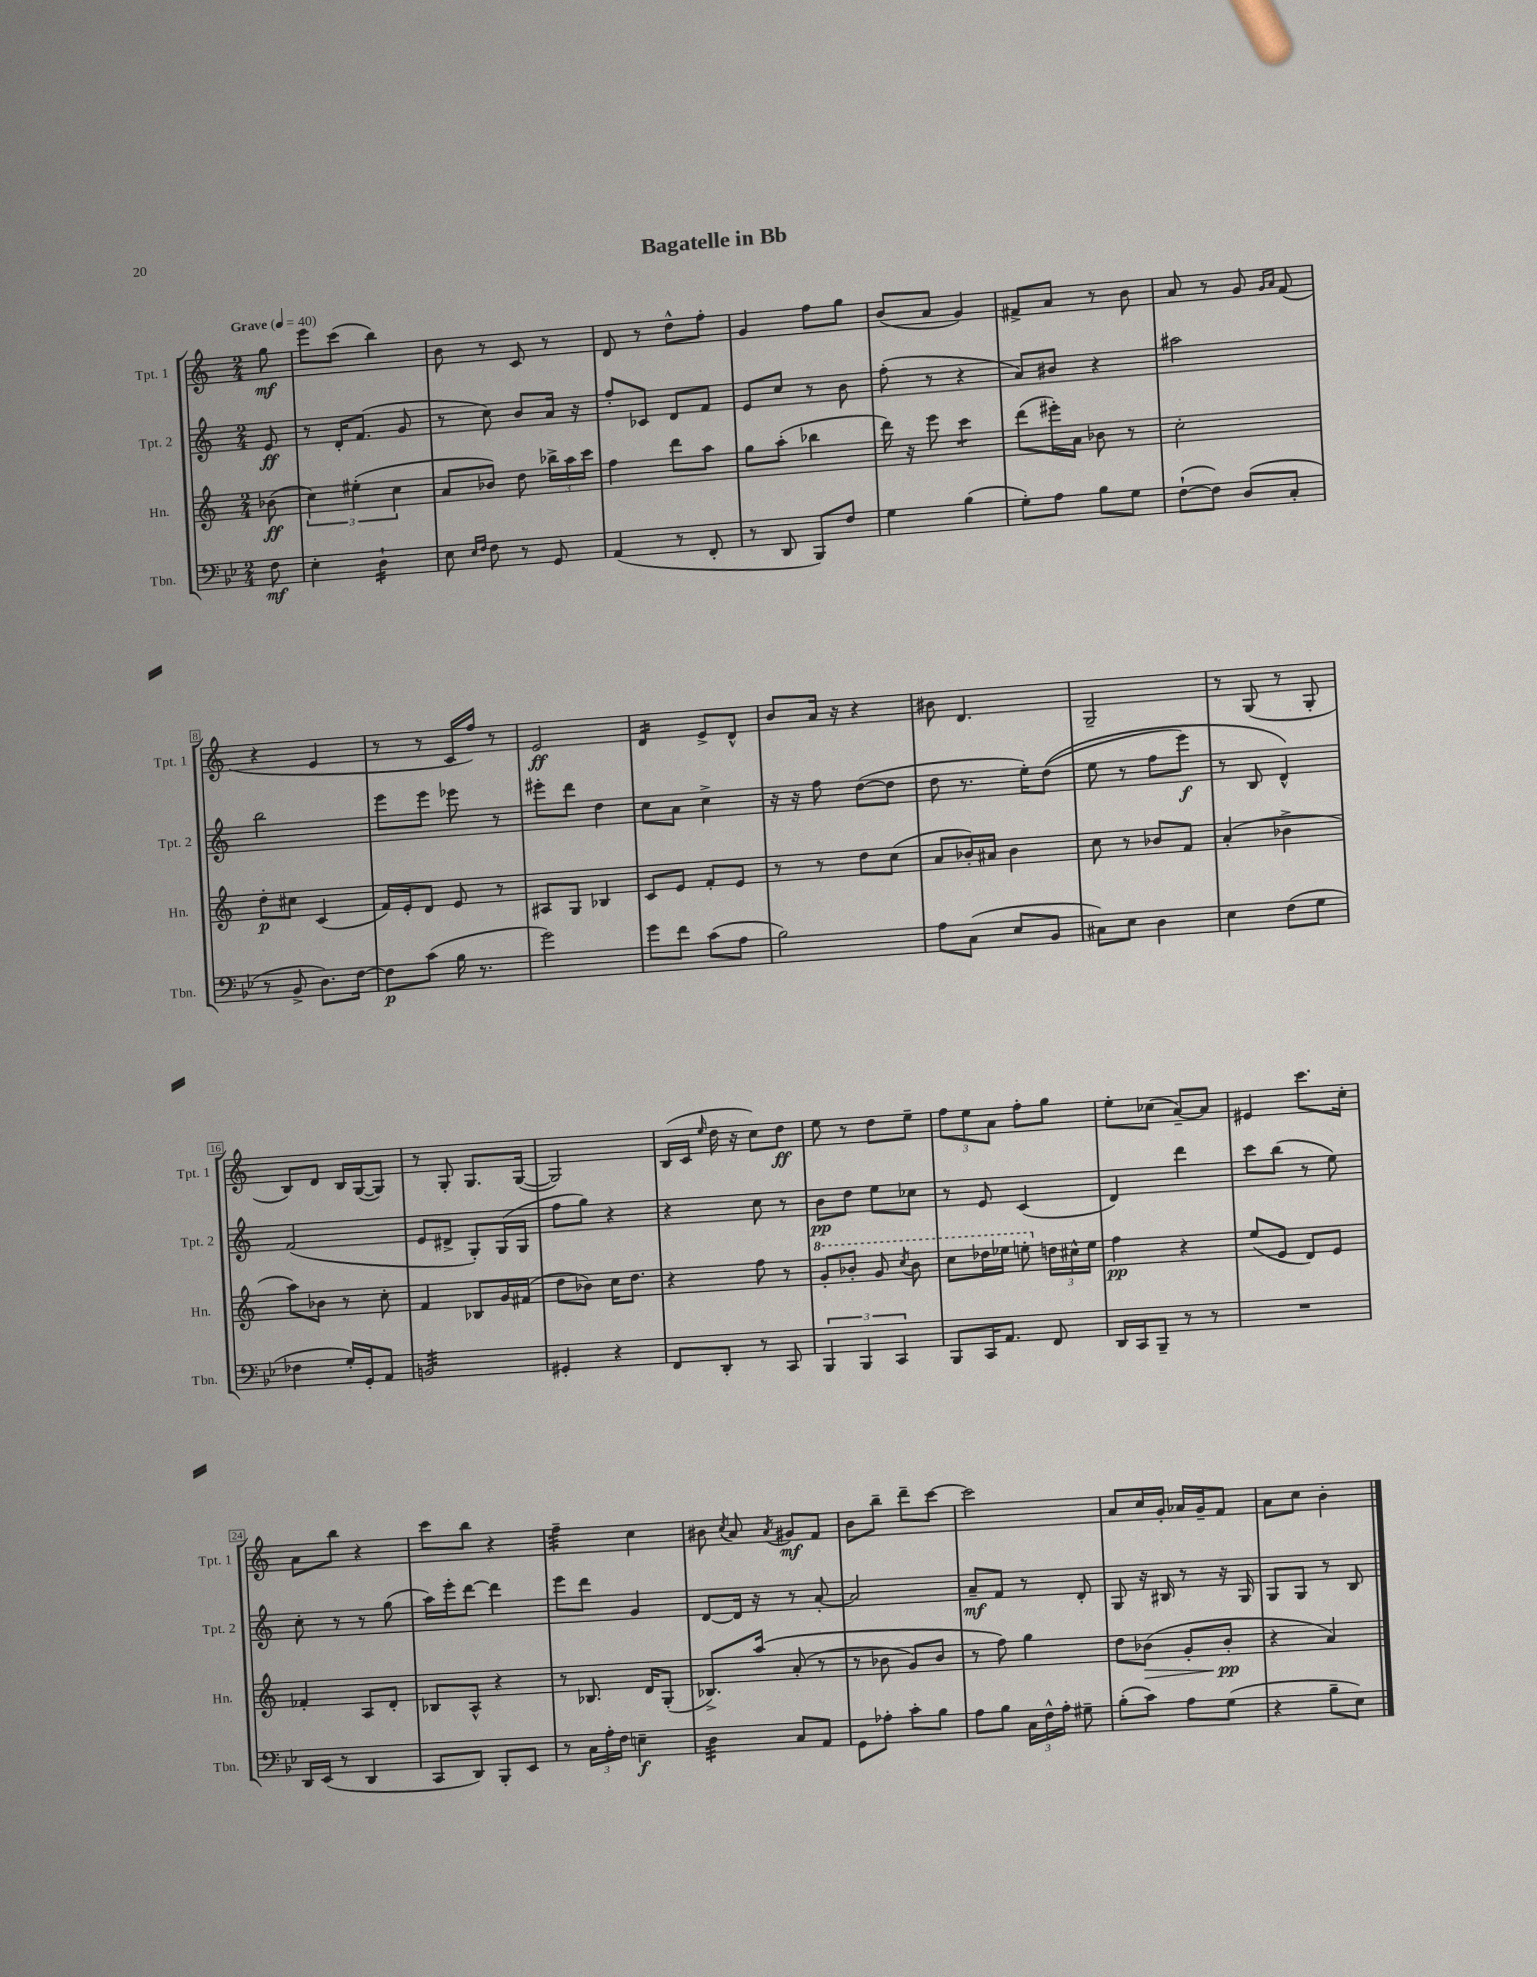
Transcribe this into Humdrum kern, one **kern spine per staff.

**kern	**kern	**kern	**kern
*staff4	*staff3	*staff2	*staff1
*clefF4	*clefG2	*clefG2	*clefG2
*k[b-e-]	*k[]	*k[]	*k[]
*M2/4	*M2/4	*M2/4	*M2/4
*MM40	*MM40	*MM40	*MM40
8F	(8b-	8e	8gg
=	=	=	=
4E-'	6cc)	8r	8eee
.	.	16d'	(8ccc
.	(6ee#'	.	.
.	.	(8.f	.
4D`	.	.	4bb)
.	6cc	.	.
.	.	8g	.
=	=	=	=
8E-	8a	8r	8b
16qqE-	.	.	.
16qqF	.	.	.
8F	8b-)	8cc)	8r
8r	8dd	8b	8c
8GG	24bb-^	16a	8r
.	24aa	.	.
.	.	16r	.
.	24ccc	.	.
=	=	=	=
(4AA	4ff	8ff'	8d
.	.	8c-	8r
8r	8ddd	8d	8dd^^
8FF'	8aa	8f	8ff'
=	=	=	=
8r	8gg	8e	4g
8DD	(8aa'	8cc	.
8BBB-)	4bb-	8r	8ff
8F	.	8b	8gg
=	=	=	=
4G	16ddd)	(8ff'	(8b
.	16r	.	.
.	8eee	8r	8a
(4B-	4ccc	4r	4g)
=	=	=	=
8G')	(8ddd	8a)	8f#^
8A	16eee#')	8b#	8a
.	16a	.	.
8B-	8b-	4r	8r
8G	8r	.	8b
=	=	=	=
([8F`	2cc'	2aa#	8a
8F])	.	.	8r
(8D	.	.	8g
.	.	.	16qqg
.	.	.	16qqa
8C'	.	.	(8f
=	=	=	=
8r	8dd'	2bb	4r
8BB-^	8cc#	.	.
8.D)	(4c	.	4e
[16F	.	.	.
=	=	=	=
8F]	16f)	8eee	8r
.	16e'	.	.
(8c	8d	8eee	8r
16B-	8e	8eee-	16c
8.r	.	.	16ff)
.	8r	8r	8r
=	=	=	=
2g)	8A#	8eee#'	2e
.	8G	8ddd	.
.	4B-	4dd	.
=	=	=	=
8g	8c	8cc	4d
8f	8e	8a	.
(8c	8f'	4cc^	8e^
8A	8e	.	8d^^
=	=	=	=
2B-)	8r	16r	8b
.	.	16r	.
.	8r	8ff	16a
.	.	.	16r
.	8dd	([8dd	4r
.	(8cc	8dd]	.
=	=	=	=
8A	8a	8dd	8b#
(8C	16b-')	8.r	4.d
.	16a#	.	.
8E-	4b-	.	.
.	.	16ee')	.
8BB-	.	&((8dd	.
=	=	=	=
8C#)	8cc	8ee	2G~
8E-	8r	8r	.
4D	8b-	8ff	.
.	8f	8eee)	.
=	=	=	=
4E-	(4a'	8r	8r
.	.	8B	(8G
(8F	4b-^	4d^^&)	8r
8G	.	.	8G'
=	=	=	=
4F-	8aa)	(2f	8B)
.	8b-	.	8d
16G')	8r	.	16B
16GG'	.	.	([16G
8AA	8cc'	.	8G])
=	=	=	=
2BB	4f	8e	8r
.	.	8d#^	8G'
.	8B-	8G')	8.G
.	16g	(16G	.
.	(16f#	16G	([16G
=	=	=	=
4GG#'	8dd	8ff	2G])
.	8b-)	8gg)	.
4r	16cc	4r	.
.	8.dd	.	.
=	=	=	=
8FF	4r	4r	(16B
.	.	.	16c
.	.	.	16qqee
8DD'	.	.	16dd
.	.	.	16r
8r	8ff	8cc	8cc)
8CC	8r	8r	8dd
=	=	=	=
6BBB-	8gg'	8b	8ee
.	8bb-'	8dd	8r
6BBB-	.	.	.
.	8gg	8ee	8dd
6CC	.	.	.
.	8qccc	.	.
.	8bb-	8cc-	8ee~
=	=	=	=
8BBB-	8ccc	8r	12ff
.	.	.	12ee
16CC	16ddd-	8e	.
.	.	.	12a
8.AA	16eee-	.	.
.	8eee'	(4c	8ff'
8FF	24dd	.	8gg
.	24cc#^^	.	.
.	24ee	.	.
=	=	=	=
16DD	4ff	4d)	8ee'
16CC	.	.	.
8BBB-~	.	.	(8cc-
8r	4r	4ddd	[8a~)
8r	.	.	8a]
=	=	=	=
2r	(8ee	8ccc	4e#
.	8e	(8bb	.
.	8d)	8r	8.ccc
.	8e	8ee)	.
.	.	.	16cc'
=	=	=	=
16DD	4f-'	8cc'	8a
(16EE-	.	.	.
8r	.	8r	8bb
4DD	8A	8r	4r
.	8d'	(8gg	.
=	=	=	=
8CC	8B-	16aa)	8ccc
.	.	16eee'	.
8DD)	8A^^	[8ddd	8bb
8BBB-'	4r	4ddd]	4r
8EE-	.	.	.
=	=	=	=
8r	8r	8eee	4ff~
24C	8.B-	8ddd	.
24A'	.	.	.
24F	.	.	.
4E~	.	4g	4cc
.	16d	.	.
.	(8G'	.	.
=	=	=	=
4D	8.B-^)	[8d	8b#
.	.	.	8qcc
.	.	16d]	8a
.	&(16aa	16r	.
.	.	.	8qa
8C	(8a'	8r	8g#
8AA	8r	[8a'	8f
=	=	=	=
8GG	8r	2a]	8b
8A-'	8b-	.	8bb~
8c'	8g)	.	8ddd~
8B-	8b-	.	[8ccc
=	=	=	=
8A	8r	8a~	2ccc]
8B-	8ff&)	8f	.
24C	4gg	8r	.
24F^^	.	.	.
24A'	.	.	.
8G#~	.	8d'	.
=	=	=	=
(8B-'	8dd	8G	8a
8c)	(8b-	16r	16cc
.	.	16B#	16g'
8A	8g'	8r	16a-
.	.	.	16g~
(8G	8b-'	16r	8f
.	.	16G	.
=	=	=	=
4r	4r	8G	8a
.	.	8G	8cc
8B-~	4a)	8r	4b'
8E-)	.	8B	.
==	==	==	==
*-	*-	*-	*-
